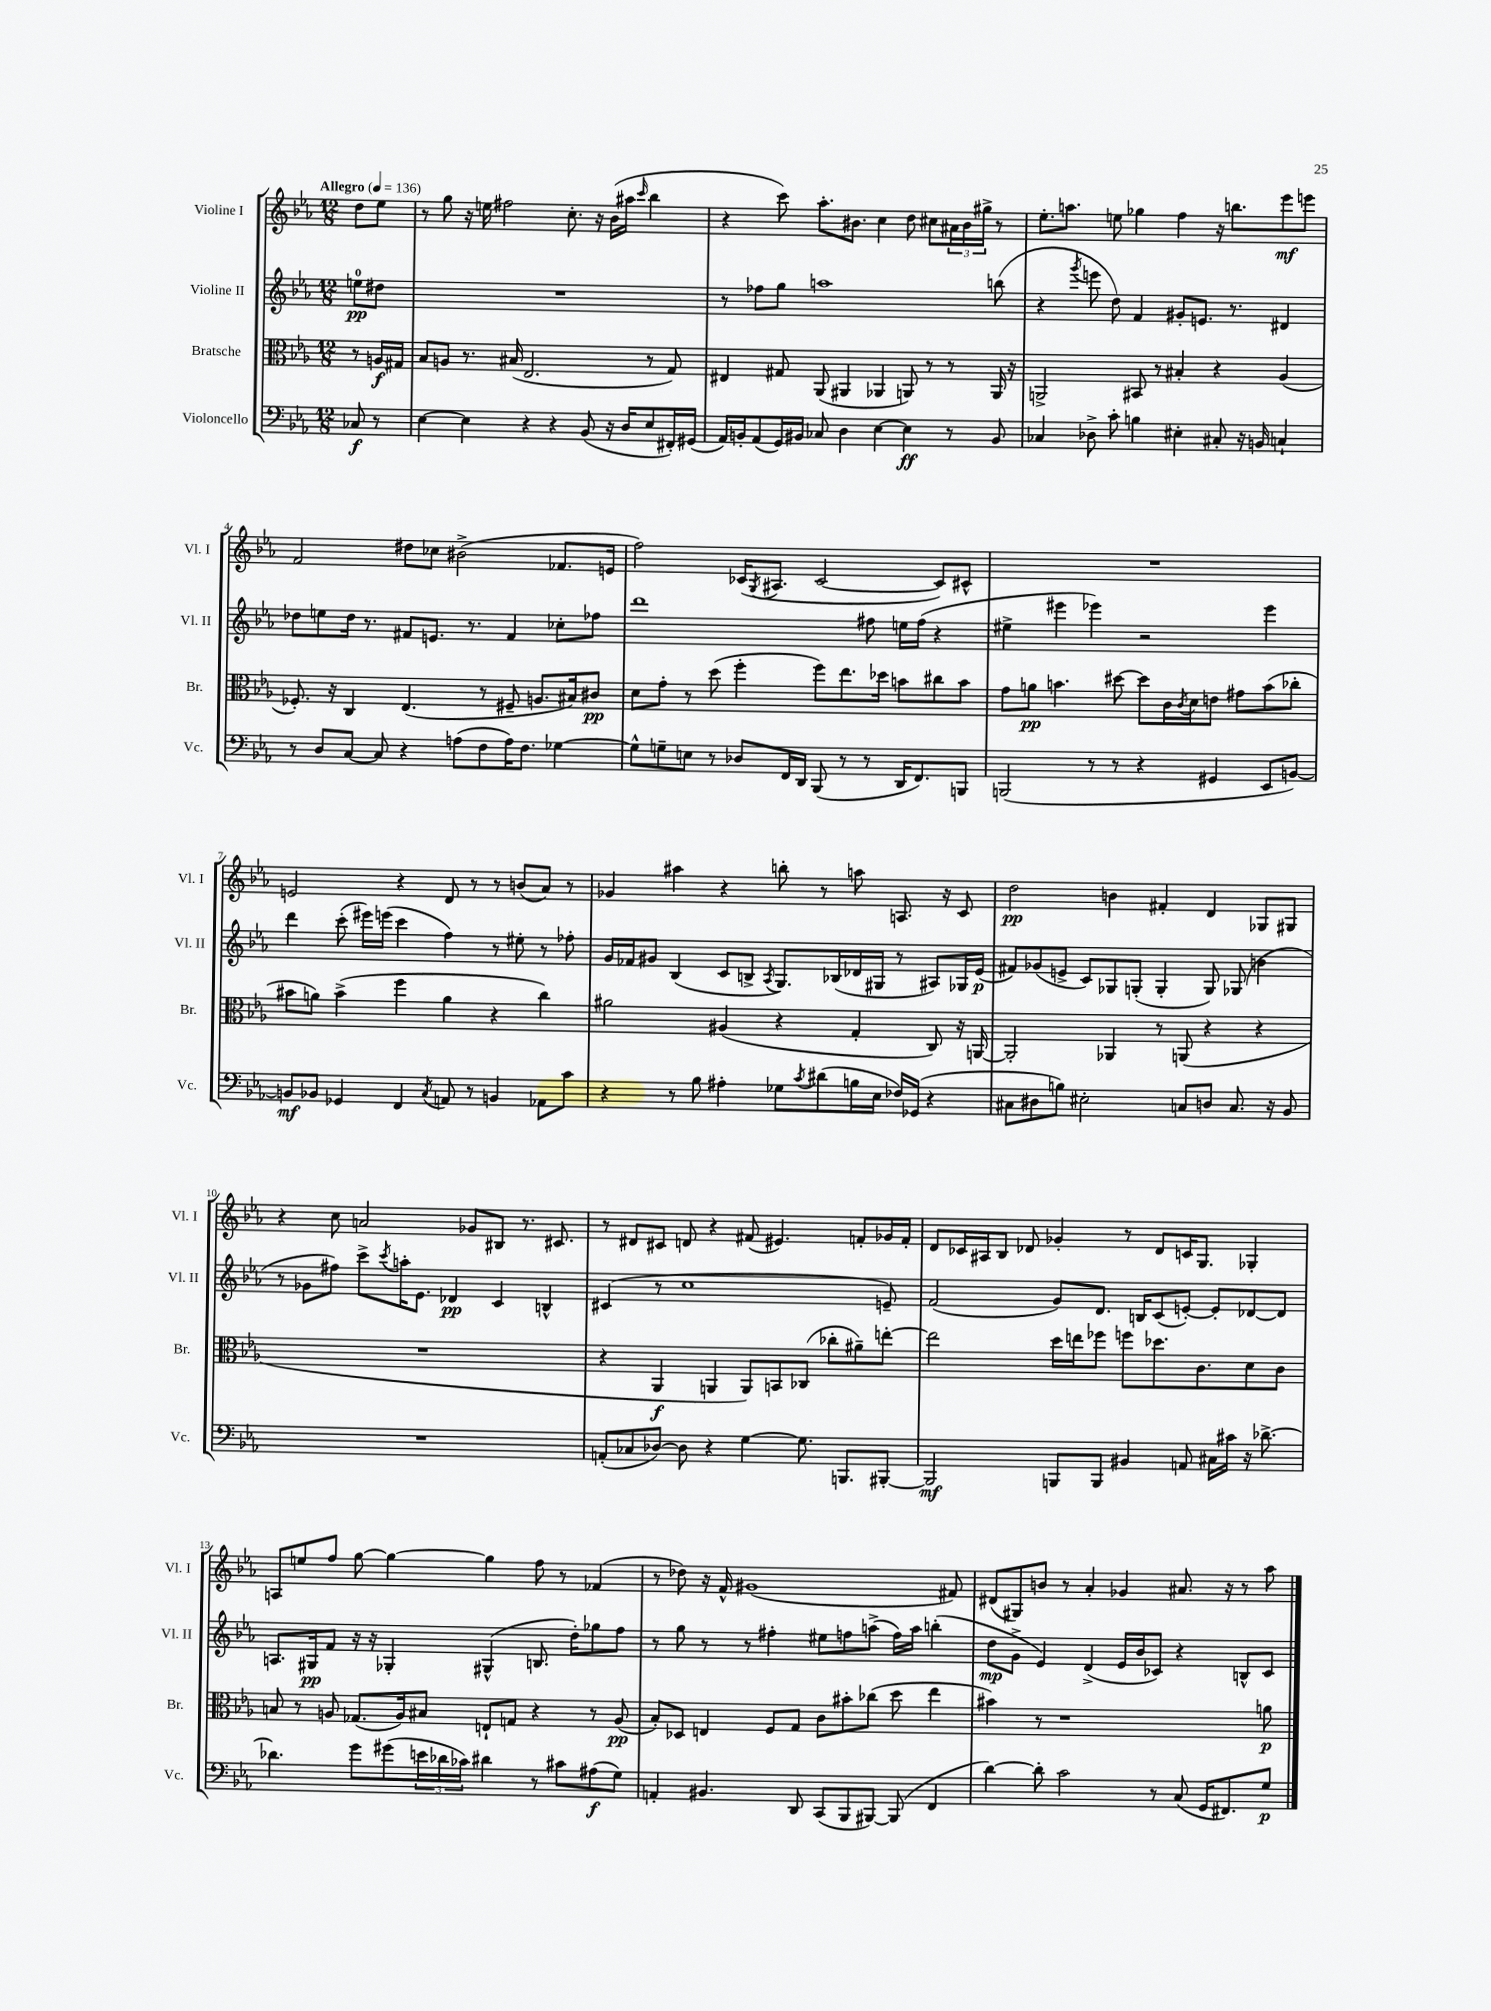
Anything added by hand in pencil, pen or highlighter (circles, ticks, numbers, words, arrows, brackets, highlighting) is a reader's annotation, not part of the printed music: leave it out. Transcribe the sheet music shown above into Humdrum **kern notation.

**kern	**kern	**kern	**kern
*staff4	*staff3	*staff2	*staff1
*clefF4	*clefC3	*clefG2	*clefG2
*k[b-e-a-]	*k[b-e-a-]	*k[b-e-a-]	*k[b-e-a-]
*M12/8	*M12/8	*M12/8	*M12/8
*MM136	*MM136	*MM136	*MM136
8C-	8r	8ee	8dd
8r	16A	8dd#	8ee-
.	16G#	.	.
=	=	=	=
[4E-	8B-	1.r	8r
.	8A	.	8gg
4E-]	8.r	.	16r
.	.	.	16ee
.	.	.	2ff#
.	(16B#	.	.
4r	2.E-	.	.
4r	.	.	.
.	.	.	8.cc'
(8BB-	.	.	.
.	.	.	16r
16r	.	.	(16b-
16D	.	.	16aa#
.	.	.	16qqccc
8E-	8r	.	4bb-
16FF#')	8G)	.	.
(16GG#	.	.	.
=	=	=	=
16AA-)	4E#	8r	4r
16BB'	.	.	.
(8AA-	.	8ff-	.
16GG)	8G#	8gg	8ccc)
16BB#	.	.	.
8C-	(8AA-	1aa	8.aa-'
4D	4AA#	.	.
.	.	.	8.b#
[4E-	4AA-	.	4cc
4E-]	8AA)	.	8dd
.	8r	.	8cc#
8r	8r	.	24a#
.	.	.	24b#
.	.	.	24gg#^
8BB#	16AA	(8bb	8r
.	16r	.	.
=	=	=	=
4C-	2AA^	4r	8.ee-'
.	.	.	8.aa
.	.	8qggg	.
8D-^	.	8eee	.
8c'	.	8dd)	8ee
4B	8BB#	4f	4gg-
.	8r	.	.
4E#'	4B#'	8g#'	4ff
.	.	8.e	.
8C#'	4r	.	16r
.	.	8.r	8.bb
16r	.	.	.
16BB	.	.	.
4C`	(4A-	4d#	8eee-
.	.	.	8eee
=	=	=	=
8r	8.F-')	8dd-	2f
8D	.	8ee	.
.	16r	.	.
[8C	4C	16dd-	.
.	.	8.r	.
8C]	.	.	.
4r	(4.E-	8f#	8dd#
.	.	8.e	8cc-
(8A	.	.	(2b#^
.	.	8.r	.
8F	8r	.	.
16A)	8F#~	4f#	.
8.F	.	.	.
.	8.A	.	.
[4G-	.	8cc-'	8.f-
.	16B#)	.	.
.	8c#	8ff-	.
.	.	.	16e
=	=	=	=
8G-^^]	8d	1ddd	2ff)
8G~	8g'	.	.
8E	8r	.	.
8r	(8dd	.	.
8D-	4ff'	.	(16c-
.	.	.	8qG
.	.	.	8.A#
16FF	.	.	.
16DD	.	.	.
(8BBB-	8ff)	.	[2c-
8r	8.ee-	.	.
8r	.	8ff#	.
.	16dd-	.	.
16DD	8b	16ee	.
8.FF)	.	(16ff#	.
.	8cc#	4r	8c-])
8BBB	8b	.	8c#^^
=	=	=	=
(2BBB	8g	4ee#^	1.r
.	8a	.	.
.	4.b	4eee#	.
8r	.	4eee-)	.
8r	[8dd#	.	.
4r	8dd#]	2r	.
.	16c	.	.
.	8qc	.	.
.	16d	.	.
4GG#	8e	.	.
.	8g#	.	.
8EE-	(8b	4eee-	.
[8BB)	8cc-'	.	.
=	=	=	=
8BB]	8b#	4ddd	2e
8BB-	8a)	.	.
4GG-	(4b#^	(8ccc'	.
.	.	16eee#)	.
.	.	(16eee	.
4FF	4ff	4ccc	4r
8qC	.	.	.
8AA	4a	4ff)	8d
8r	.	.	8r
4BB	4r	8r	8r
.	.	8ee#'	(8b
8AA-	4cc)	8r	8a-)
8c	.	8ff-'	8r
=	=	=	=
4r	2a#	16g	4g-
.	.	16f-	.
.	.	8g#	.
8r	.	(4B-	4aa#
8B-	.	.	.
4A#'	(4A#	8c	4r
.	.	8B^	.
.	.	8qA-	.
8G-	4r	8.G)	8bb'
8qc	.	.	.
(8d#	.	.	8r
.	.	(16B-	.
16B	4G'	16d-	8aa
16E-	.	16G#	.
16F-)	.	8r	8.A
(16GG-	.	.	.
4r	8C)	8A#)	.
.	.	.	16r
.	16r	16G-	8c
.	[16AA	(16e-	.
=	=	=	=
8C#	2AA']	8f#)	2dd
8D#	.	(8g-	.
8B)	.	8e^	.
2E#'	.	8c)	.
.	4AA-	8G-	4b
.	.	(8G'	.
.	8r	4G'	4f#'
8C	(8AA	.	.
8D	4r	8G)	4d
8.C	.	(8G-	.
.	4r	4b	8G-
16r	.	.	.
8BB-	.	.	8G#
=	=	=	=
1.r	1.r	8r	4r
.	.	8g-	.
.	.	8ff#)	8cc
.	.	8ccc^	2a
.	.	8qccc	.
.	.	16aa'	.
.	.	8.e-	.
.	.	4d-	.
.	.	.	8g-
.	.	4c	8B#
.	.	.	8.r
.	.	4B^^	.
.	.	.	8.c#
=	=	=	=
(8AA'	4r	(4c#	8r
8C-	.	.	8d#
[8D-)	4AA-	8r	8c#
8D-]	.	1cc	8d
4r	4AA	.	4r
[4G	8AA)	.	(8f#
.	8BB	.	4.e#)
8.G]	(8C-	.	.
.	8cc-'	.	.
8.BBB	.	.	.
.	8a#~)	.	8f'
[8BBB#'	[8ee'	8e~)	16g-
.	.	.	16f'
=	=	=	=
2BBB#]	2ee]	(2f	8d
.	.	.	16c-
.	.	.	16A#
.	.	.	8B-
.	.	.	8d-
8BBB	16dd	8g)	4g-'
.	16ee	.	.
8BBB	8ff-	8.d	.
4BB#	8ff	.	8r
.	.	16B	.
.	8.dd-	(8c	8d-
8AA	.	[8e')	16c
.	8.c	.	8.G
16C#	.	8e']	.
16c#	.	.	.
16r	8d	[8d-	4G-'
[8.d-^	.	.	.
.	8c	8d-]	.
=	=	=	=
4.d-]	8B	8.A	8A
.	8r	.	8ee
.	.	16G#	.
.	8A	8f	8ff
8g	(8.G-	16r	[8gg
.	.	16r	.
(8g#	.	4G-'	4gg_
.	16A)	.	.
24e	8B#	.	.
24d-	.	.	.
24c-)	.	.	.
4d#	8E`	(4G#^^	4gg]
.	8G	.	.
8r	4r	8.B	8ff
8c#	.	.	8r
.	.	16dd')	.
(8A#	8r	8gg-	(4f-
8G)	(8A	8ff	.
=	=	=	=
4AA'	8B-')	8r	8r
.	8D-	8gg	8dd-)
4.BB#	4E	8r	16r
.	.	.	16f^^
.	.	8r	(1g#
.	8F	4ff#'	.
8DD	8G	.	.
(8CC	8c	8ee#	.
8BBB-	8b#'	8ff	.
[8BBB#)	(8cc-	(8aa^	.
(8BBB#]	8dd	16ff)	.
.	.	16aa	.
4FF	4ee-	(4bb'	.
.	.	.	8f#)
=	=	=	=
[4d)	4b#)	8dd	(8d#
.	.	8g^	8G#)
8d']	8r	4e-)	8b
2c	1r	.	8r
.	.	(4d^	4a-'
.	.	16e-	4g-
.	.	16b-	.
8r	.	8c-)	.
(8C	.	4r	8.a#
16GG	.	.	.
8.FF#)	.	.	16r
.	.	8B^^	8r
8G	8a	8c-	8aa-
==	==	==	==
*-	*-	*-	*-
